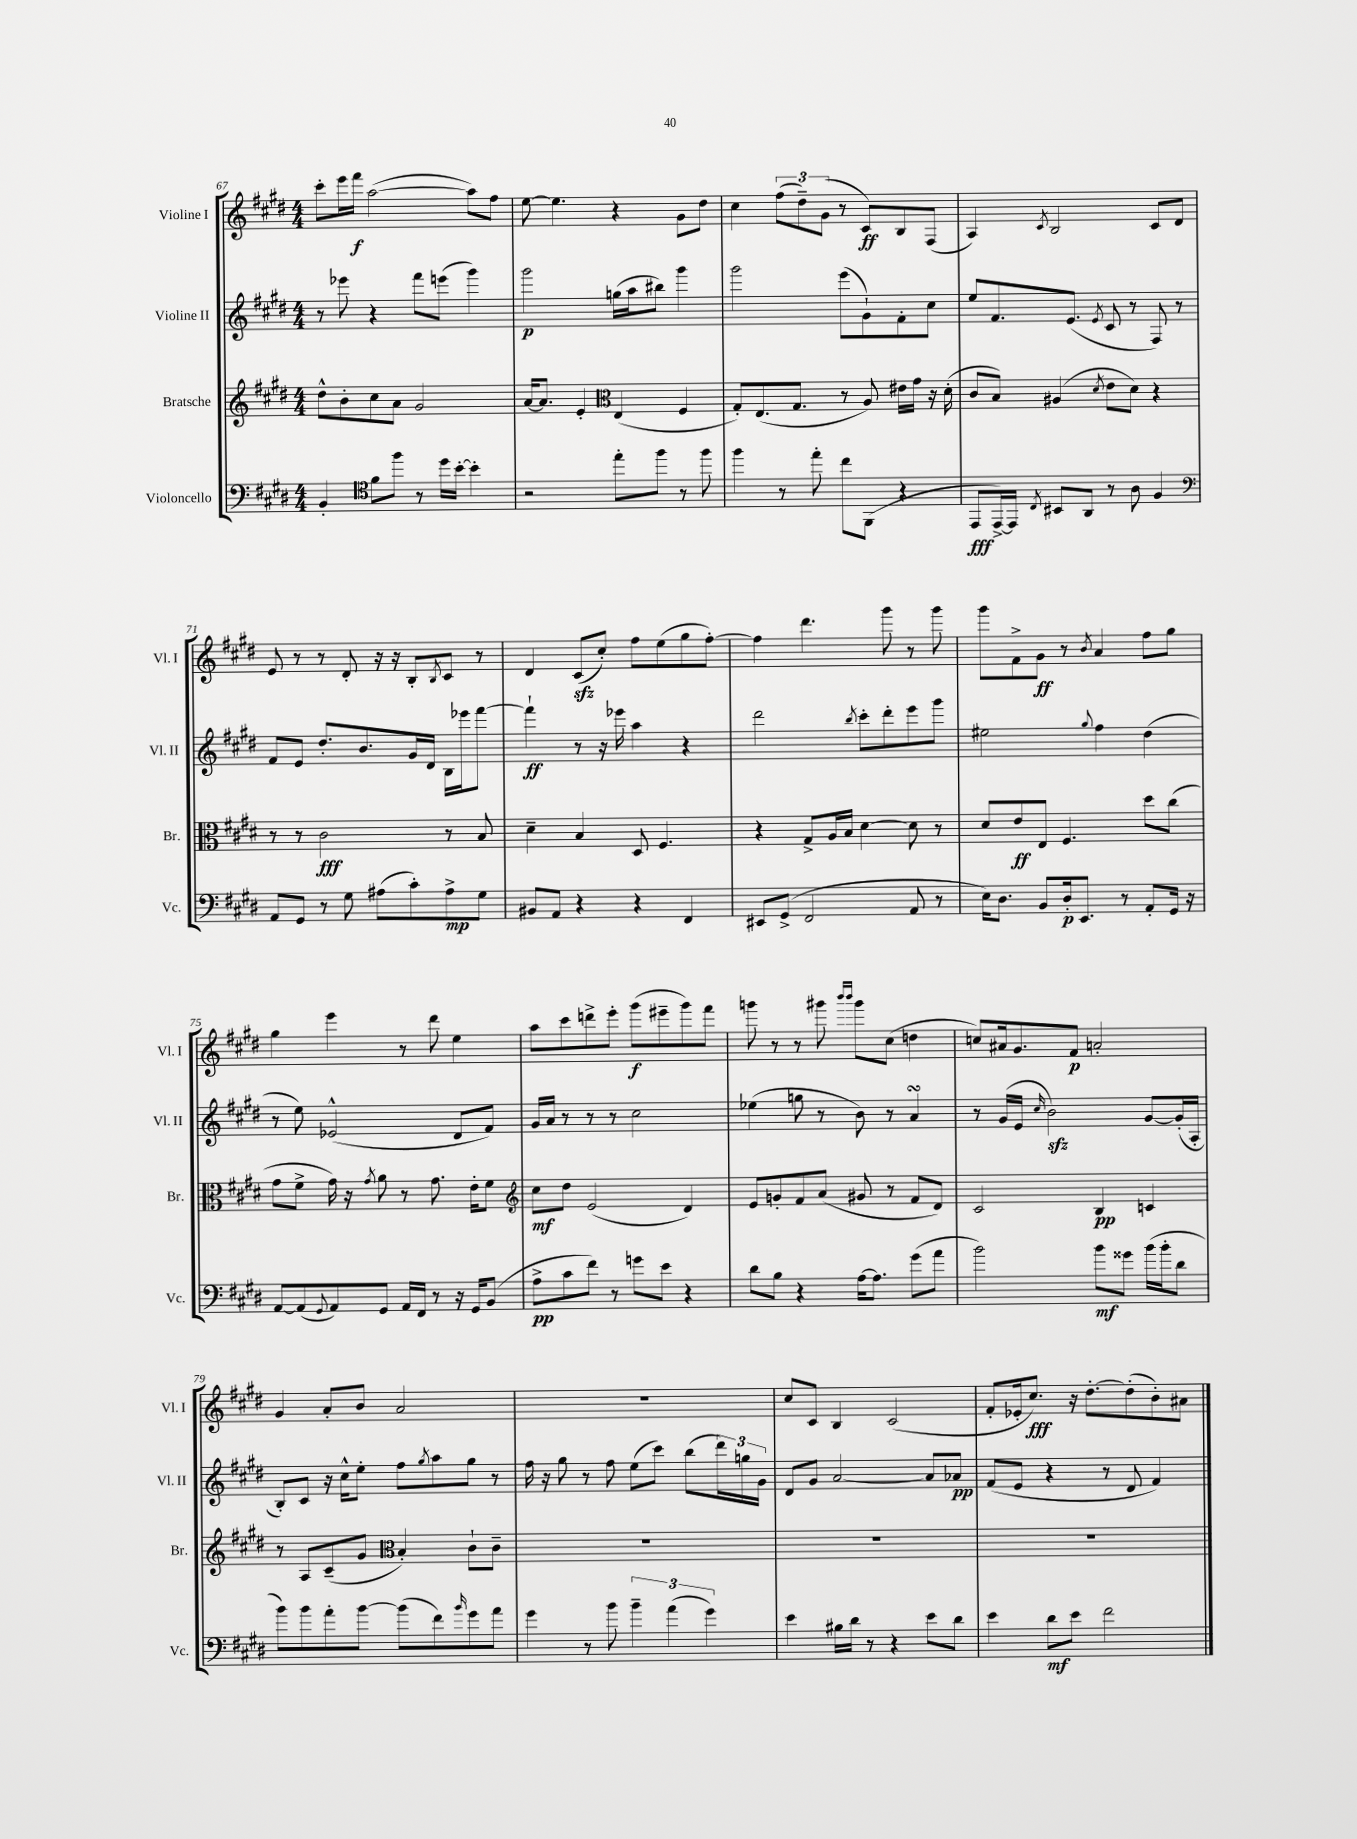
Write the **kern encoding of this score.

**kern	**kern	**kern	**kern
*staff4	*staff3	*staff2	*staff1
*clefF4	*clefG2	*clefG2	*clefG2
*k[f#c#g#d#]	*k[f#c#g#d#]	*k[f#c#g#d#]	*k[f#c#g#d#]
*M4/4	*M4/4	*M4/4	*M4/4
4BB'/	8dd#^^\L	8r	8ccc#'\L
.	8b'\	8eee-\	16eee\L
.	.	.	16fff#\JJ
*clefC4	*	*	*
8f#\L	8cc#\	4r	([2aa\
8ff#\J	8a\J	.	.
8r	2g#/	8fff#\L	.
16dd#\LL	.	(8eee\J	.
[16b'\JJ	.	.	.
4b'\]	.	4ggg#\)	8aa\]L)
.	.	.	8ff#\J
=	=	=	=
2r	[16a/LK	2ggg#\	[8ee\
.	8.a/]J	.	.
.	.	.	4.ee\]
.	4e'/	.	.
*	*clefC3	*	*
8ee'\L	(4E/	(16gg\LL	4r
.	.	16aa\J	.
8ff#\J	.	8bb#\J)	.
8r	4F#/	4ggg#\	8g#\L
8ff#\	.	.	8dd#\J
=	=	=	=
4ff#\	8G#'/L)	2ggg#\	4cc#\
.	(8.E/	.	.
8r	.	.	(12ff#\L
.	8.G#/J	.	.
.	.	.	12dd#~\)
8ee'\	.	.	.
.	.	.	(12g#\J
8cc#\L	8r	(8eee\L	8r
(8FF#\J	8A/)	8g#`\)	8c#/L)
4r	16e#\LL	8f#'\	8B/
.	16g#\JJ	.	.
.	16r	8cc#\J	(8F#/J
.	(16d#'\	.	.
=	=	=	=
8EE/L	8c#/L	8ee/L	4A/)
[16EE^/L)	8B/J)	8.f#/	.
16EE/]JJ	.	.	.
8qC#/	.	.	8qc#/
8BB#/L	(4A#/	.	2B/
.	.	(8.e/J	.
8AA/J	.	.	.
.	8qd#/	8qe/	.
8r	8e\L	8c#/	.
8A\	8d#\J)	8r	.
4F#/	4r	8F#/)	8c#/L
.	.	8r	8d#/J
=	=	=	=
*clefF4	*	*	*
8AA/L	8r	8f#/L	8e/
8GG#/J	8r	8e/J	8r
8r	2c#\	8.dd#'/L	8r
8G#\	.	.	8d#'/
.	.	8.b/	.
(8A#\L	.	.	16r
.	.	.	16r
8c#'\)	.	16g#/L	8B'/L
.	.	16d#/JJ	.
.	.	.	8qB/
8A#^\	8r	16B\LL	8c#/J
.	.	16eee-\J	.
8G#\J	8B/	[8fff#\J	8r
=	=	=	=
8BB#/L	4d#~\	4fff#`\]	4d#/
8AA/J	.	.	.
4r	4B/	8r	(8c#/L
.	.	16r	8cc#'/J)
.	.	16eee-\	.
4r	8D#/	4aa\	8ff#\L
.	4.F#/	.	(8ee\
4FF#/	.	4r	8gg#\
.	.	.	[8ff#'\J)
=	=	=	=
8EE#/L	4r	2ddd#\	4ff#\]
(8GG#^/J	.	.	.
2FF#/	8G#^/L	.	4.ddd#\
.	16A/L	.	.
.	16B/JJ	.	.
.	.	8qbb/	.
.	[4d#\	8ccc#'\L	.
.	.	8ddd#'\	8ggg#\
8AA/	8d#\]	8eee\	8r
8r	8r	8ggg#\J	8ggg#\
=	=	=	=
16E\LK)	8d#/L	2ee#\	8ggg#\L
8.D#\J	.	.	.
.	8e/	.	8f#^\
8BB/L	8E/J	.	8g#\J
16D#'/k	4.F#/	.	8r
8.EE/J	.	.	.
.	.	8qqgg#/	8qb/
.	.	4ff#\	4a/
8r	.	.	.
8AA'/L	8dd#\L	(4dd#\	8ff#\L
16GG#/Jk	(8cc#\J	.	8gg#\J
16r	.	.	.
=	=	=	=
[8AA/L	8g#\L	8r	4gg#\
(8AA/]	8f#^\J	8ee\)	.
8qqGG#/	.	.	.
8AA/)	16g#\)	(2e-^^/	4eee\
.	16r	.	.
.	8qg#/	.	.
8GG#/J	8a\	.	.
16AA/LL	8r	.	8r
16FF#/JJ	.	.	.
8r	8.g#\	.	8ddd#\
16r	.	8d#/L	4ee\
16GG#/LK	16e'\LK	.	.
(8BB/J	8f#\J	8f#/J)	.
=	=	=	=
*	*clefG2	*	*
8A^\L	8cc#\L	16g#/LL	8aa\L
.	.	16a/JJ	.
8c#\	8dd#\J	8r	8ccc#\
8f#\J)	(2e/	8r	8ddd^\
8r	.	8r	8eee'\J
8g\L	.	2cc#\	(8ggg#\L
8e\J	.	.	8eee#~\
4r	4d#/)	.	8ggg#\)
.	.	.	8fff#\J
=	=	=	=
8d#\L	8e/L	(4ee-\	8ggg\
8B\J	8g'/	.	8r
4r	8f#/	8gg\	8r
.	(8a/J	8r	8ggg#\
.	.	.	16qqbbb/LL
.	.	.	16qqbbb/JJ
[16A\LK	8g#/	8b\)	8ggg#\L
8.A\]J	.	.	.
.	8r	8r	(8cc#\J
(8g#\L	8f#/L	4a/	4dd\
8a\J	8d#/J)	.	.
=	=	=	=
2b\)	2c#/	8r	8cc/L)
.	.	(16g#/LL	16a#/k
.	.	16e/JJ	8.g#/
.	.	16qqcc#/	.
.	.	2b\)	.
.	.	.	8f#/J
8b\L	4B/	.	2a'/
8g##\J	.	.	.
(16b\LL	4c/	[8g#/L	.
16b'\J	.	.	.
8d#\J	.	(16g#'/]L	.
.	.	16A'/JJ	.
=	=	=	=
8b\L)	8r	8B'/L)	4g#/
8b\	8A/L	8c#/J	.
8a'\	(8c#~/	16r	8a'/L
.	.	16cc#^^\LK	.
[8b\J	8g#/J	8ee'\J	8b/J
*	*clefC3	*	*
(8b\]L	4B'/)	8ff#\L	2a/
.	.	8qgg#/	.
8f#\)	.	8aa\	.
16qqb/	.	.	.
8g#\	8c#`\L	8gg#\J	.
8a\J	8c#~\J	8r	.
=	=	=	=
4g#\	1r	16ff#\	1r
.	.	16r	.
.	.	8gg#\	.
8r	.	8r	.
8b\	.	8ff#\	.
6b~\	.	(8ee\L	.
.	.	8ccc#\J)	.
(6a\	.	.	.
.	.	(8bb\L	.
6g#\)	.	.	.
.	.	24ddd#\L)	.
.	.	24gg\	.
.	.	24g#\JJ	.
=	=	=	=
4e\	1r	8d#/L	8cc#/L
.	.	8g#/J	8c#/J
16B#\LL	.	[2a/	4B/
16d#\JJ	.	.	.
8r	.	.	.
4r	.	.	(2c#/
8e\L	.	8a/]L	.
8d#\J	.	8a-/J	.
=	=	=	=
4e\	1r	(8f#/L	8f#'/L
.	.	8e/J	16e-'/k
.	.	.	8.cc#/J)
8d#\L	.	4r	.
8e\J	.	.	16r
.	.	.	[8.dd#'\L
2f#\	.	8r	.
.	.	8d#/	(8dd#'\]
.	.	4f#/)	8b'\)
.	.	.	8a#\J
==	==	==	==
*-	*-	*-	*-
